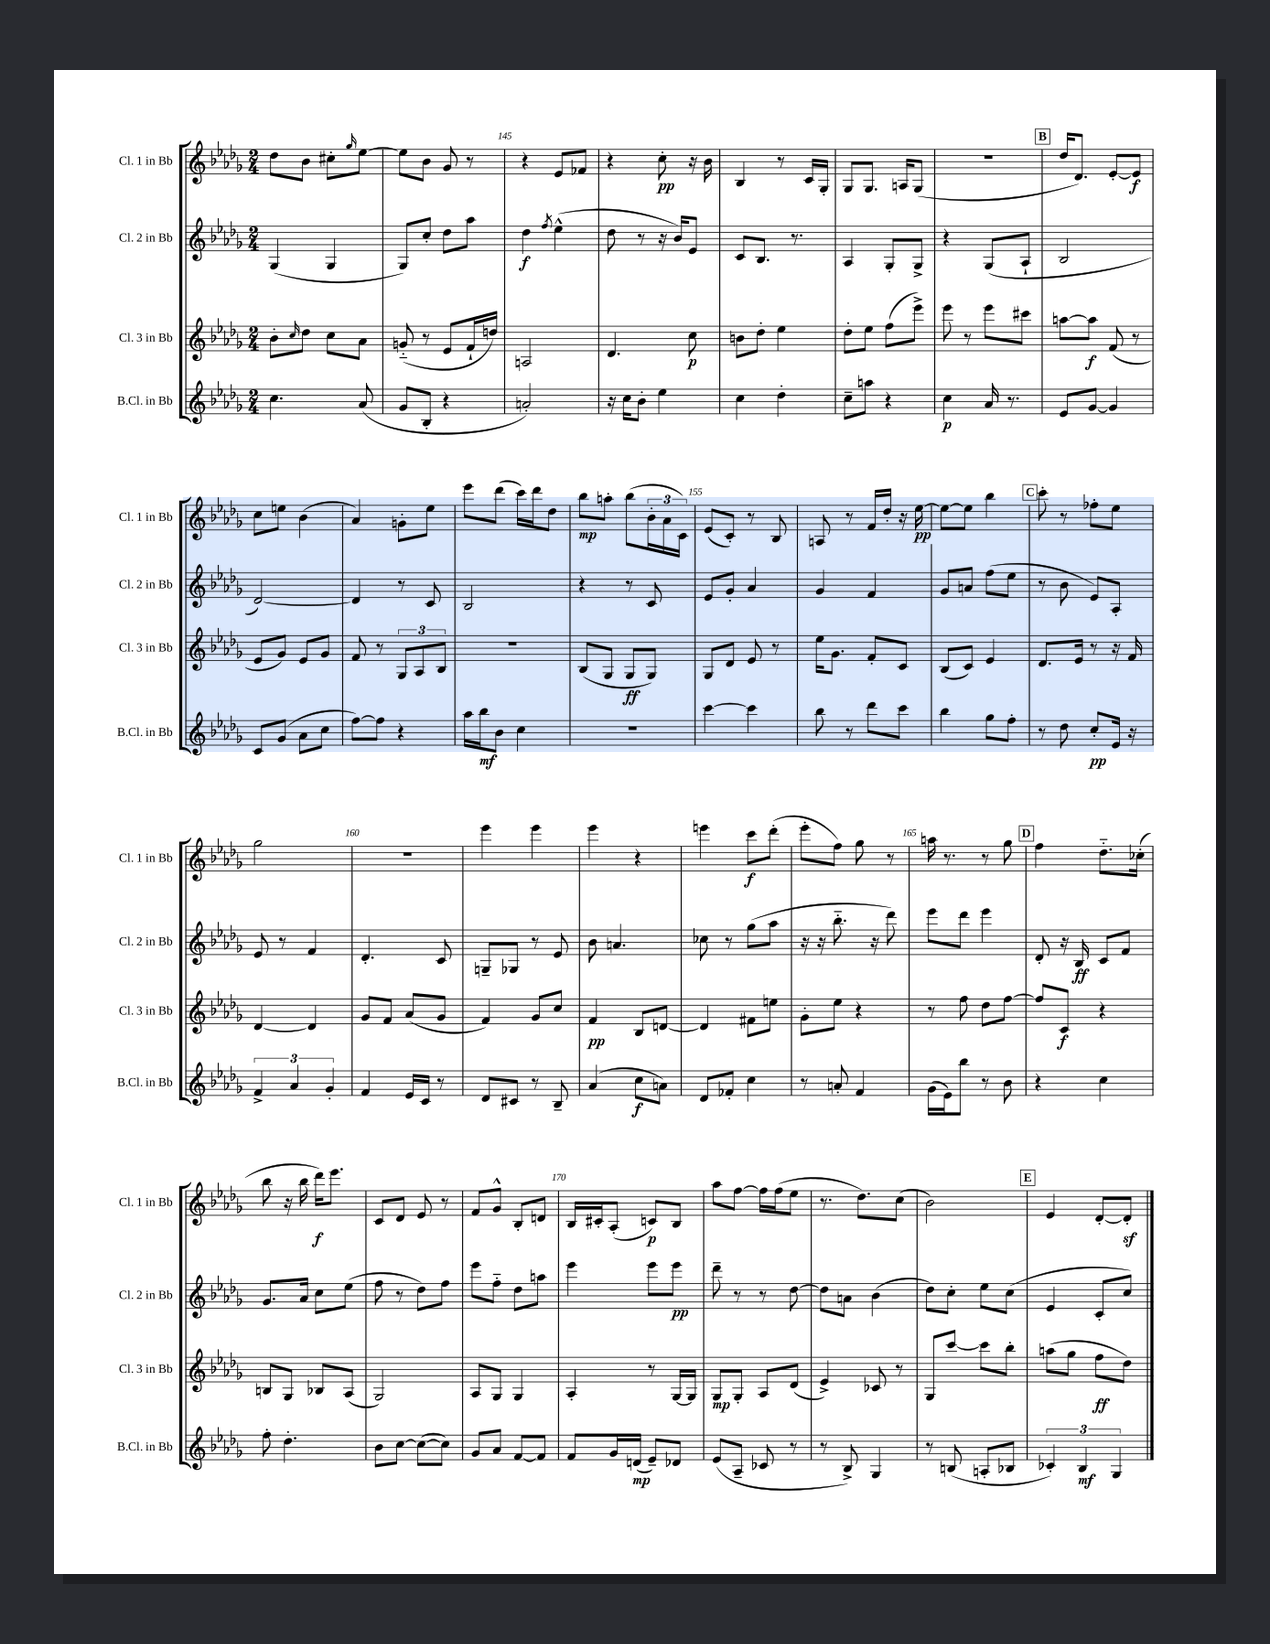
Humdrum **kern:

**kern	**kern	**kern	**kern
*staff4	*staff3	*staff2	*staff1
*clefG2	*clefG2	*clefG2	*clefG2
*k[b-e-a-d-g-]	*k[b-e-a-d-g-]	*k[b-e-a-d-g-]	*k[b-e-a-d-g-]
*M2/4	*M2/4	*M2/4	*M2/4
4.cc	8b-'	(4G-	8dd-
.	16qqcc	.	.
.	8dd-	.	8b-
.	8cc	4G-	8cc#'
.	.	.	16qqgg-
(8a-	8a-	.	[8ee-
=	=	=	=
8g-	(8g'~	8G-)	8ee-]
8B-'	8r	8cc'	8b-
4r	8e-	8dd-	8g-
.	16f`	8aa-	8r
.	16dd)	.	.
=	=	=	=
2a')	2A	4dd-	4r
.	.	8qff	.
.	.	(4ee-^^	8e-
.	.	.	8f-
=	=	=	=
16r	4.d-	8dd-	4r
16cc	.	.	.
8b-'	.	8r	.
4ee-	.	16r	8cc'
.	.	16b-)	.
.	8cc	8e-	16r
.	.	.	16b-
=	=	=	=
4cc	8b	8c	4B-
.	8dd-'	8.B-	.
4dd-'	4ee-	.	8r
.	.	8.r	.
.	.	.	16c
.	.	.	16G-'
=	=	=	=
8cc~	8dd-'	4A-	8G-
8aa	8ee-	.	8.G-
4r	(8ff	8G-'	.
.	.	.	16A
.	8eee-^)	8G-^	(8G-
=	=	=	=
4cc	8eee-	4r	2r
.	8r	.	.
16a-	8eee-	(8G-	.
8.r	.	.	.
.	8ccc#	8A-`	.
=	=	=	=
8e-	[8aa	2B-	16dd-
.	.	.	8.d-)
[8g-	8aa]	.	.
4g-]	(8f	.	[8e-'
.	8r	.	8e-]
=	=	=	=
8c	8e-	[2d-)	8cc
(8g-	8g-)	.	8ee
8a-	8e-	.	(4b-
8cc	8g-	.	.
=	=	=	=
[8ff)	8f	4d-]	4a-)
8ff]	8r	.	.
4r	12G-	8r	8g'
.	12A-	.	.
.	.	8c	8ee-
.	12B-	.	.
=	=	=	=
16aa-	2r	2B-	8eee-
16bb-	.	.	.
8b-	.	.	(8ddd-
4cc	.	.	16ccc)
.	.	.	16ddd-
.	.	.	8dd-
=	=	=	=
2r	(8B-	4r	8bb-
.	8G-	.	8aa'
.	8G-	8r	(8bb-
.	8G-)	8c	24b-'
.	.	.	24a-
.	.	.	24c)
=	=	=	=
[4ccc	8G-	8e-	(8e-
.	8d-	8g-'	8c')
4ccc]	8e-	4a-	8r
.	8r	.	8B-
=	=	=	=
8bb-	16ee-	4g-	8A
.	8.g-	.	.
8r	.	.	8r
8ddd-	8f'	4f	16f
.	.	.	16dd-'
8ccc	8c	.	16r
.	.	.	[16ee-
=	=	=	=
4bb-	(8B-	8g-	8ee-_
.	8c)	8a	8ee-]
8gg-	4e-	(8ff	4bb-
8ff'	.	8ee-	.
=	=	=	=
8r	8.d-	8r	8ccc'
8dd-	.	8b-	8r
.	16e-	.	.
8cc'	8r	8e-)	8ff-'
16e-	16r	8A-'	8ee-
16r	16f	.	.
=	=	=	=
6f^	[4d-	8e-	2gg-
.	.	8r	.
6a-	.	.	.
.	4d-]	4f	.
6g-'	.	.	.
=	=	=	=
4f	8g-	4.d-'	2r
.	8f	.	.
16e-	(8a-	.	.
16c	.	.	.
8r	8g-	8c	.
=	=	=	=
8d-	4f)	8G~	4eee-
8c#	.	8G-	.
8r	8g-	8r	4eee-
8B-~	8cc	8e-	.
=	=	=	=
(4a-	4f	8b-	4eee-
.	.	4.a	.
8cc	8B-	.	4r
8a)	[8d	.	.
=	=	=	=
8d-	4d]	8cc-	4eee
8f-'	.	8r	.
4cc	8f#	(8gg-	8ccc
.	8ee	8aa-	(8ddd-'
=	=	=	=
8r	8g-'	16r	8eee-'
.	.	16r	.
8a'	8ee-	8.bb-'~	8ff)
4f	4r	.	8gg-
.	.	16r	.
.	.	8ddd-)	8r
=	=	=	=
(16g-	8r	8eee-	16aa
16e-)	.	.	8.r
8bb-	8ff	8ddd-	.
8r	8dd-	4eee-	8r
8b-	[8ff	.	8gg-
=	=	=	=
4r	8ff]	8d-'	4ff
.	8c	16r	.
.	.	16B-	.
4cc	4r	8c	8.dd-'~
.	.	8f	.
.	.	.	(16cc-'
=	=	=	=
8ff'	8B	8.g-	8bb-
4.dd-'	8G-	.	16r
.	.	16a-	16bb-
.	8B-	8cc	16ddd-)
.	.	.	8.eee-
.	(8A-	(8ee-	.
=	=	=	=
8b-	2G-)	8ff	8c
[8cc	.	8r	8d-
(8cc_	.	8dd-)	8e-
8cc])	.	8ff	8r
=	=	=	=
8g-	8A-	8eee-	8f
8a-	8G-	8ff'~	8g-^^
[8f	4G-	8dd-	8B-'
8f]	.	8aa	8d
=	=	=	=
8f	4A-'	4eee-	16B-
.	.	.	16c#'
16g-	.	.	(8A-'
(16d	.	.	.
8e-~)	8r	8eee-	8c)
8d-	[16G-	8eee-	8B-
.	16G-]	.	.
=	=	=	=
(8e-	8G-	8ddd-~	8aa-
8A-~	8G-'	8r	[8ff
8c-	8A-	8r	16ff]
.	.	.	(16ff
8r	(8d-	[8dd-	8ee-
=	=	=	=
8r	4e-^)	8dd-]	8.r
8B-^)	.	8a	.
.	.	.	8.dd-)
4G-	8c-	(4b-	.
.	8r	.	(8cc
=	=	=	=
8r	8G-	8dd-)	2b-)
(8B	[8ccc	8cc'	.
8A'	8ccc]	8ee-	.
8B-	8bb-'	(8cc	.
=	=	=	=
6c-')	(8aa	4e-	4e-
.	8gg-	.	.
6B-	.	.	.
.	8ff	8c'	[8d-'
6G-	.	.	.
.	8dd-)	8cc)	8d-']
==	==	==	==
*-	*-	*-	*-
